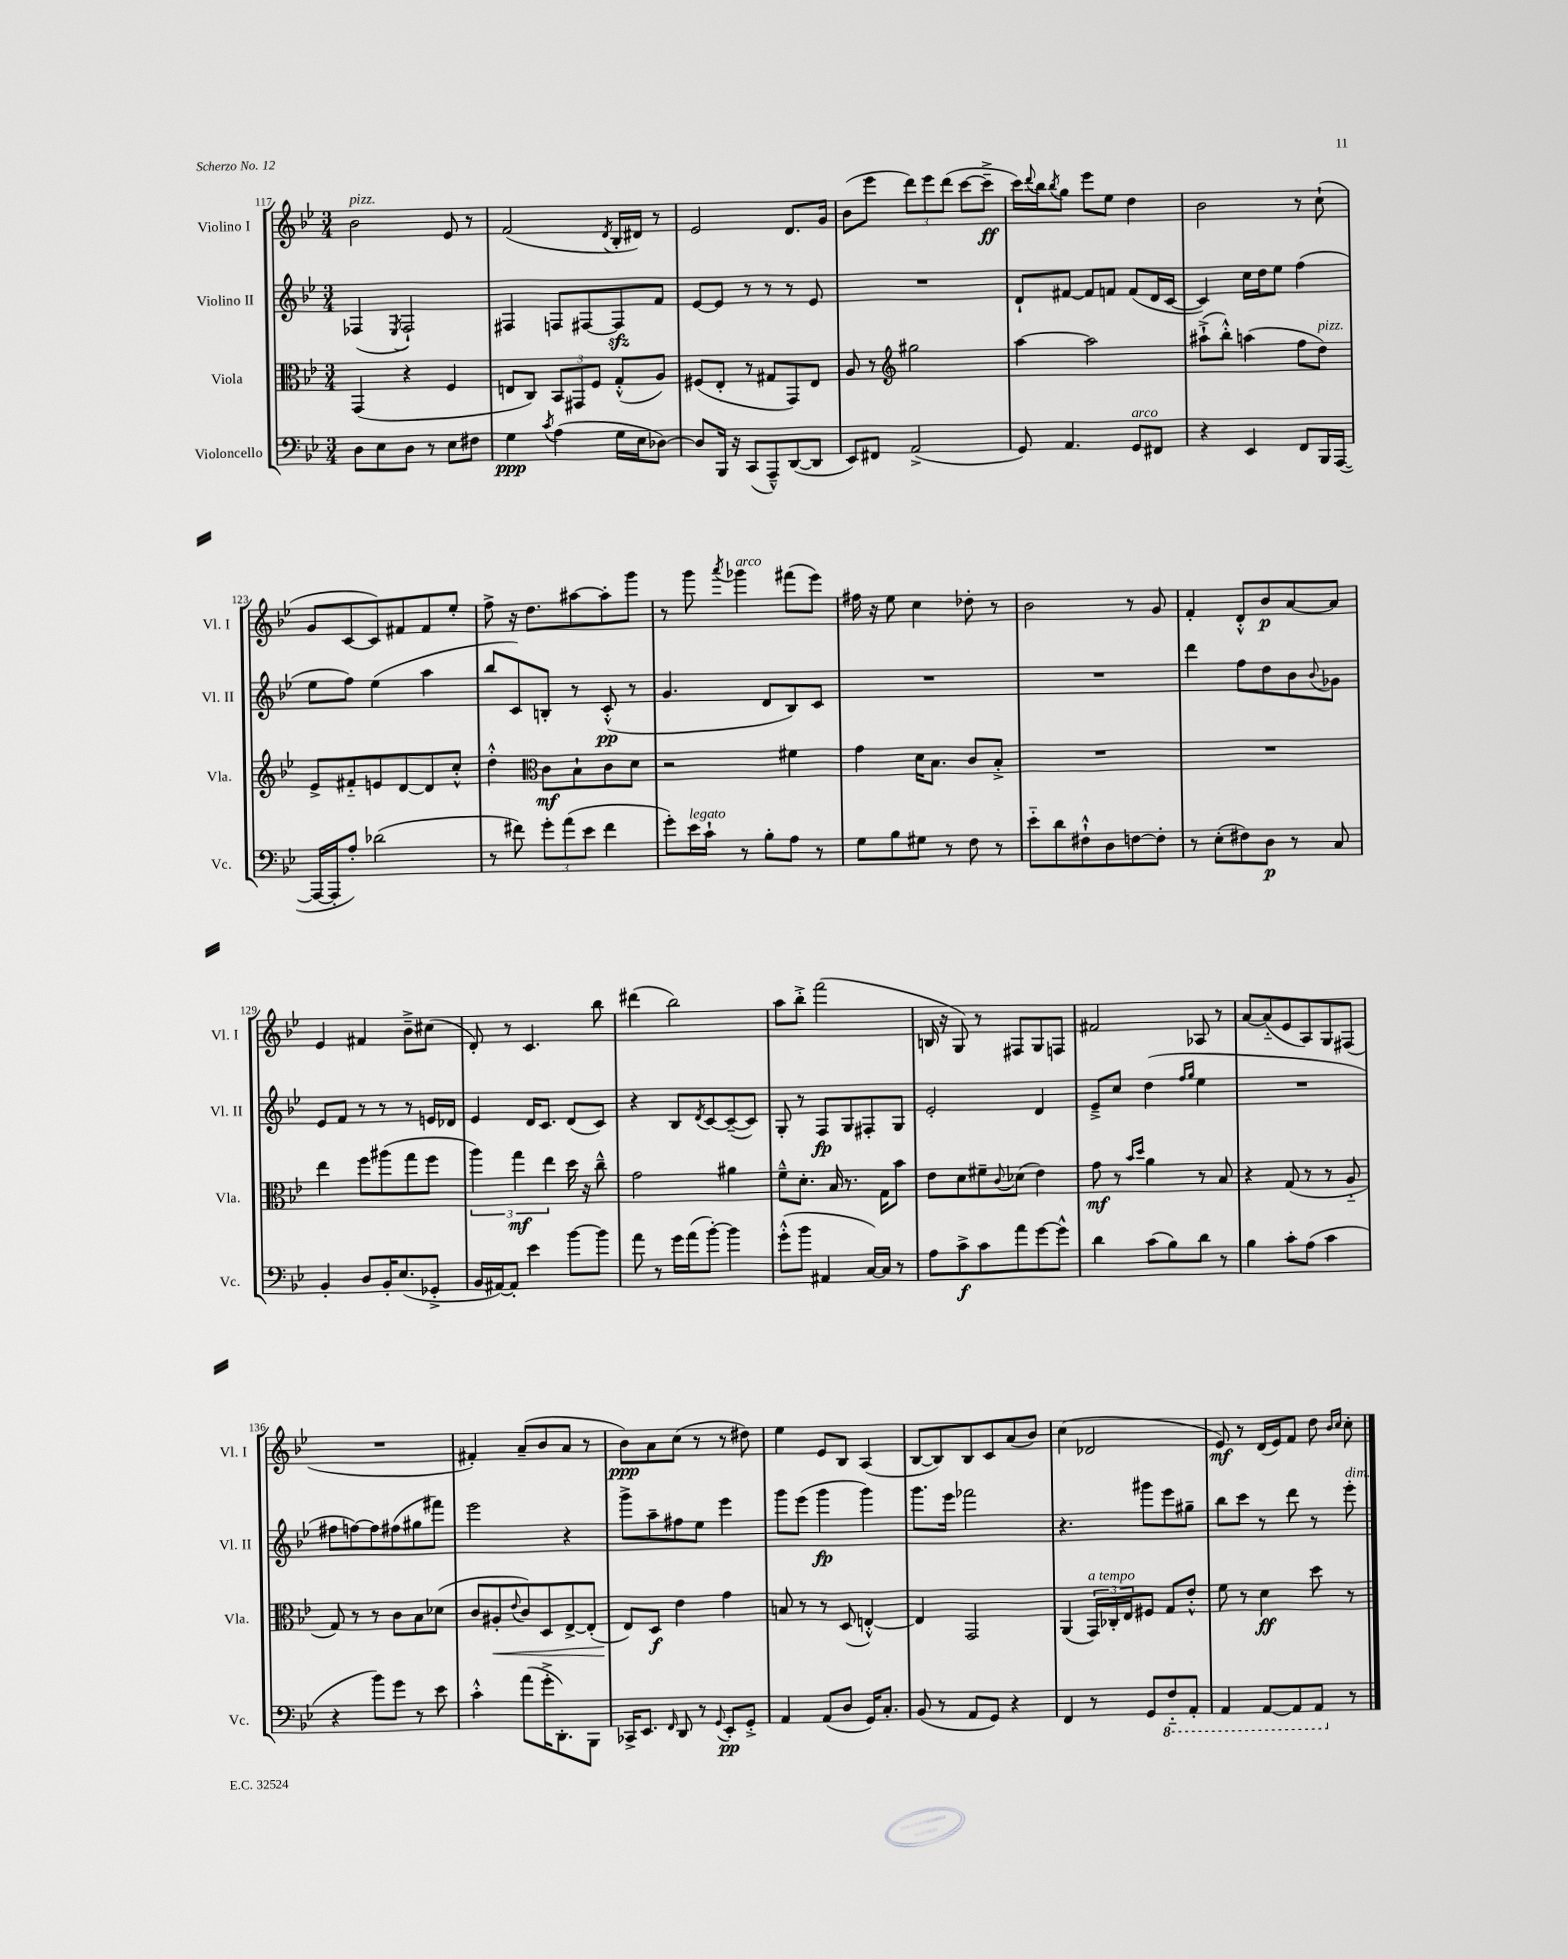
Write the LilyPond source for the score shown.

<<
\new StaffGroup <<
\new Staff = "s0" \with { instrumentName = "Violino I" shortInstrumentName = "Vl. I" } {
    \clef treble \key bes \major \numericTimeSignature \time 3/4
    bes'2^\markup { \italic "pizz." } ees'8 r8 |
    f'2( \acciaccatura { d'8 } bes16-. dis'16) r8 |
    ees'2 d'8. g'16 |
    bes'8( ees'''8 \tuplet 3/2 { d'''8) ees'''8 d'''8( } c'''8~ c'''8--->\ff |
    c'''16) \appoggiatura { d'''8 } bes''16 \acciaccatura { bes''8 } g''8 ees'''8 ees''8 d''4 |
    bes'2 r8 c''8-!( |
    g'8 c'8~ c'8) fis'8 fis'8 ees''8-. |
    f''8-> r16 d''8. ais''8~ ais''8-. g'''8 |
    r8 g'''8 \acciaccatura { a'''8 } ges'''4^\markup { \italic "arco" } fis'''8( ees'''8) |
    fis''16 r16 ees''8 c''4 des''8-. r8 |
    bes'2 r8 g'8 |
    f'4-. d'8-.-^ bes'8\p a'8~ a'8 |
    ees'4 fis'4 bes'8---> cis''8( |
    d'8-.) r8 c'4. bes''8 |
    dis'''4( bes''2) |
    a''8 bes''8-.-> f'''2( |
    b16 r16 g8) r8 fis8 g8 f8 |
    fis'2 aes8 r8 |
    a'8~ a'8-_( ees'8 a8) g8 fis8( |
    R2. |
    fis'4-.) a'8--( bes'8 a'8 r8 |
    bes'8\ppp) a'8 c''8( r8 r8 dis''8) |
    ees''4 ees'8 bes8 a4( |
    bes8~ bes8) bes8 c'8 a'8( bes'8) |
    c''4( des'2 |
    ees'8\mf) r8 d'16( ees'16) f'8 d''8 \grace { bes'16 c''16 } c''8-. \bar "|." |
}
\new Staff = "s1" \with { instrumentName = "Violino II" shortInstrumentName = "Vl. II" } {
    \clef treble \key bes \major \numericTimeSignature \time 3/4
    fes4( \acciaccatura { ees8 } fes2-!) |
    fis4 f8 fis8~ fis8\sfz f'8 |
    ees'8~ ees'8 r8 r8 r8 ees'8 |
    R2. |
    d'8-! fis'8~ fis'8 f'8 f'8( d'16 c'16~ |
    c'4) c''16 d''16 ees''8 f''4( |
    ees''8 f''8) ees''4( a''4 |
    bes''8 c'8) b8-. r8 c'8-.-^\pp( r8 |
    g'4. d'8 bes8) c'8 |
    R2. |
    R2. |
    d'''4 f''8 d''8 bes'8 \appoggiatura { bes'8 } ges'8 |
    ees'8 f'8 r8 r8 r8 e'16 des'16 |
    ees'4 d'16 c'8. d'8( c'8) |
    r4 bes8 \acciaccatura { d'8 } c'8~ c'8~--( c'8) |
    g8-. r8 f8\fp g8 fis8-. g8 |
    ees'2-. d'4 |
    ees'8---> c''8 d''4( \grace { f''16 g''16 } ees''4 |
    R2. |
    fis''8 f''8~) f''8 fis''8( gis''8 fis'''8) |
    ees'''2 r4 |
    g'''8-> a''8-- fis''8 ees''8 ees'''4 |
    g'''8 ees'''8( g'''4\fp g'''4) |
    g'''8. ees'''16 fes'''2 |
    r4. gis'''8 ees'''8 gis''8-- |
    bes''8 c'''8 r8 d'''8 r8 ees'''8-.^\markup { \italic "dim." } \bar "|." |
}
\new Staff = "s2" \with { instrumentName = "Viola" shortInstrumentName = "Vla." } {
    \clef alto \key bes \major \numericTimeSignature \time 3/4
    g,4( r4 f4 |
    e8 c8) \tuplet 3/2 { bes,8 gis,8 f8 } g8-.-^( a8) |
    fis8( ees8-. r8 gis8 g,8) ees8 |
    a8 r8 \clef treble gis''2 |
    a''4~ a''2 |
    ais''8-!->( bes''8-.-^) a''4( f''8 d''8^\markup { \italic "pizz." }) |
    ees'8-> fis'8-_ e'8 d'8~ d'8 c''8-.-^ |
    d''4-.-^ \clef alto c'8\mf bes8-! c'8 d'8 |
    r2 fis'4 |
    g'4 d'16 bes8. c'8 bes8-.-> |
    R2. |
    R2. |
    ees''4 f''8 ais''8( g''8 f''8 |
    \tuplet 3/2 { a''4) g''4\mf ees''4 } d''16 r16 c''8---^ |
    g'2 ais'4 |
    f'8---^ d'8.-. bes16 r8. g16 bes'8 |
    ees'8 d'8 fis'8-- \appoggiatura { c'8 } des'8( ees'4) |
    g'8\mf r8 \grace { bes'16 d''16 } a'4 r8 bes8 |
    r4 g8( r8 r8 a8-_ |
    g8) r8 r8 c'8 bes8 des'8( |
    c'8 ais8-.\< \appoggiatura { ees'8 } c'8) d8 ees8~-> ees8-.( |
    ees8\!) d8\f ees'4 g'4 |
    b8 r8 r8 d8( e4~-.-^) |
    e4 g,2 |
    a,4( \tuplet 3/2 { g,16^\markup { \italic "a tempo" }) ces16-. ees16 } fis8 g8 ees'8-.-^ |
    f'8 r8 d'4\ff d''8 r8 \bar "|." |
}
\new Staff = "s3" \with { instrumentName = "Violoncello" shortInstrumentName = "Vc." } {
    \clef bass \key bes \major \numericTimeSignature \time 3/4
    d8 ees8 d8 r8 ees8 fis8 |
    g4\ppp \acciaccatura { c'8 } a4( g16 ees16 des8~) |
    des8 bes,,16 r16 c,8( a,,8---^) d,8~( d,8 |
    ees,8) fis,8 a,2->( |
    g,8) a,4. g,8^\markup { \italic "arco" } fis,8 |
    r4 ees,4 f,8 bes,,16 a,,16~( |
    a,,16~ a,,16-. a8-.) des'2( |
    r8 fis'8) \tuplet 3/2 { g'8-. a'8( ees'8 } fis'4 |
    g'8-.) ees'16^\markup { \italic "legato" } c'16-! r8 bes8-. a8 r8 |
    g8 bes8 gis8 r8 f8 r8 |
    ees'8-_ d'8 fis8-!-^ d8 f8~ f8-. |
    r8 ees8-.( fis8) d8\p r8 c8 |
    bes,4-. d8 bes,16-. ees8.( ges,8-.-> |
    bes,16 ais,16~) ais,8-. ees'4 bes'8~ bes'8 |
    a'8 r8 g'16 a'16( bes'8~-.) bes'4 |
    g'8-.-^( bes'8 ais,4 c16~) c16 r8 |
    a8 c'8->\f c'8 a'8 g'8~ g'8-^ |
    d'4 c'8( bes8) d'8 r8 |
    bes4 c'8-. a8( c'4 |
    r4 bes'8) g'8 r8 ees'8 |
    c'4-.-^ a'8( g'16-.-> d,8.-.) bes,,8 |
    ces,16-> ees,8. \grace { f,16 } d,8 r8 \appoggiatura { g,8 } ees,8-.\pp g,8-.-> |
    a,4 a,8( d8 g,16) c8.-. |
    bes,8( r8 a,8 g,8) r4 |
    f,4 r8 g,8 \ottava #-1 f,8-_ a,,8-. |
    a,,4 a,,8~ a,,8 a,,8 \ottava #0 r8 \bar "|." |
}
>>
>>
\layout { \context { \Score currentBarNumber = #117 } }
